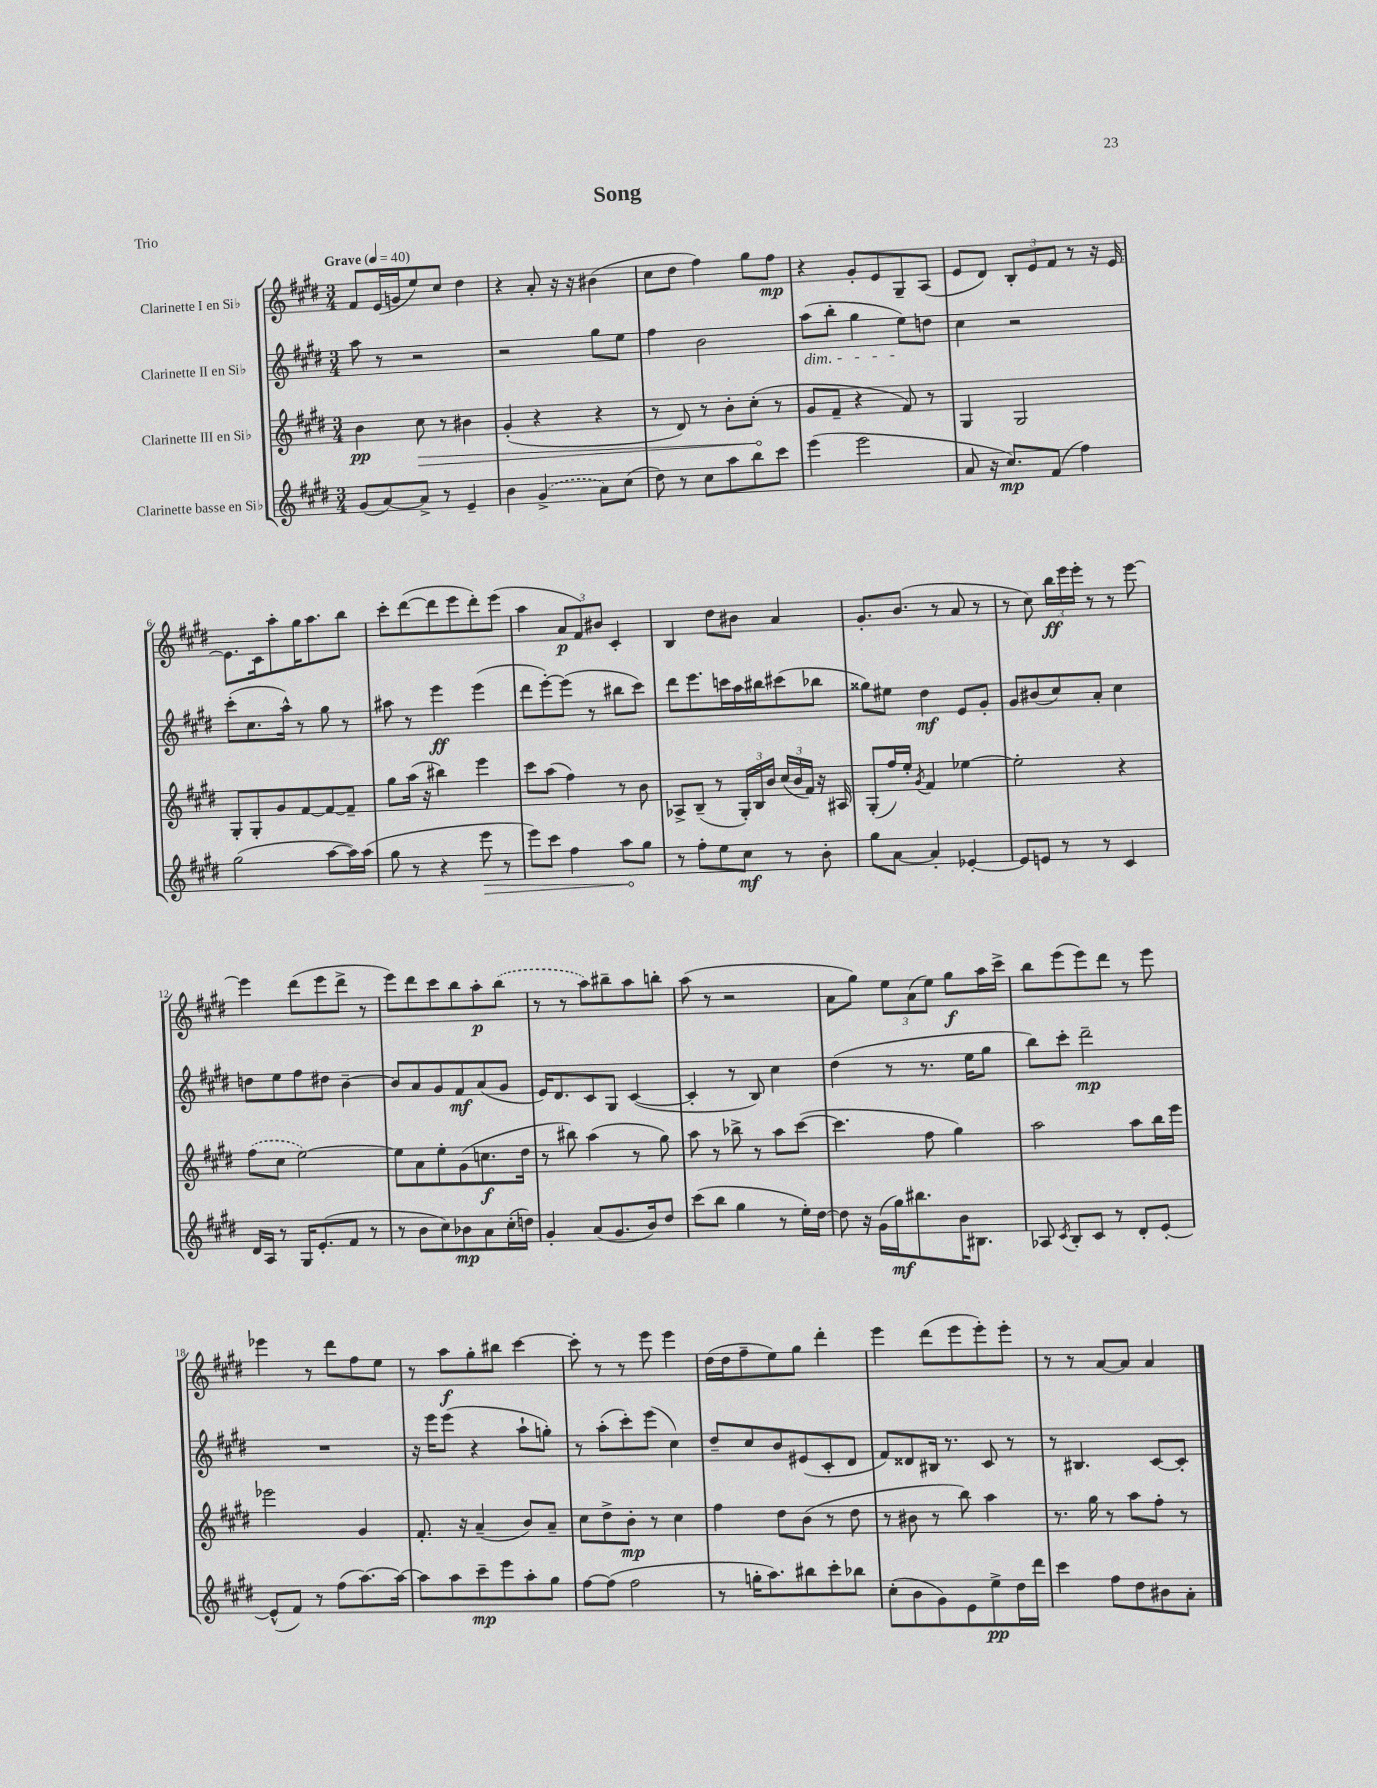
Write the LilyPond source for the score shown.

\header { title = "Song" piece = "Trio" }
<<
\new StaffGroup <<
\new Staff = "s0" \with { instrumentName = "Clarinette I en Sib" } {
    \clef treble \key e \major \numericTimeSignature \time 3/4 \tempo "Grave" 4 = 40
    \autoBeamOff fis'8[ e'16( g'16 e''8) cis''8] dis''4 |
    r4 a'8-. r16 r16 bis'4( |
    cis''8[ dis''8] fis''4) gis''8[ fis''8]\mp |
    r4 gis'8[-. e'8 gis8-- a8]( |
    e'8[ dis'8]) \tuplet 3/2 { b8[-. e'8 fis'8] } r8 r16 e'16~ |
    e'8.[ cis'16 a''8-. gis''16 a''8. b''8] |
    cis'''8[-. dis'''8~( dis'''8 e'''8 dis'''8-.) e'''8]( |
    a''4 \tuplet 3/2 { a'8[\p fis'8) bis'8] } cis'4-. |
    b4 dis''8[ bis'8] a'4 |
    gis'8.[-. b'8.]( r8 a'8 r8 |
    r8 cis''8) \tuplet 3/2 { b''16[\ff e'''16 e'''16]-. } r8 r8 e'''8~ |
    e'''4 dis'''8[( e'''8 dis'''8]-> r8 |
    e'''8[) dis'''8 cis'''8 b''8 a''8-.\p \once \slurDashed b''8]( |
    r8 r8 a''8[) bis''8-- a''8 b''8]-. |
    a''8( r8 r2 |
    a'8[ gis''8]) \tuplet 3/2 { e''8[ a'8( e''8]) } gis''8[\f a''16 cis'''16]-> |
    b''8[ e'''8( e'''8) dis'''8] r8 e'''8 |
    ees'''4 r8 dis'''8[ fis''8 e''8] |
    r8 a''8[\f gis''8-. bis''8] cis'''4~ |
    cis'''8-. r8 r8 e'''8 e'''4 |
    dis''16[( dis''16 fis''8-- e''8) gis''8] dis'''4-. |
    e'''4 dis'''8[( e'''8 e'''8-.) e'''8]-. |
    r8 r8 a'8[~ a'8] a'4 \bar "|." |
}
\new Staff = "s1" \with { instrumentName = "Clarinette II en Sib" } {
    \clef treble \key e \major \numericTimeSignature \time 3/4
    \autoBeamOff a''8 r8 r2 |
    r2 gis''8[ e''8] |
    fis''4 b'2 |
    a''8[\dim( b''8]-. gis''4 e''8[\!) d''8] |
    cis''4 r2 |
    cis'''8[-.( cis''8. a''16]-^) r8 gis''8 r8 |
    ais''8 r8 e'''4\ff e'''4( |
    dis'''8[ e'''8~-.) e'''8]( r8 bis''8[ cis'''8]) |
    dis'''8[ e'''8. c'''16 a''16 bis''16 cis'''8( bes''8] |
    gisis''8[) eis''8] dis''4\mf e'8[ gis'8]-. |
    gis'8[ bis'8( cis''8) a'8]-. cis''4 |
    d''8[ e''8 fis''8 dis''8] b'4~-- |
    b'8[ a'8 gis'8 fis'8\mf a'8( gis'8] |
    e'16[) dis'8. cis'8 gis8] cis'4~( |
    cis'4-. r8 b8) cis''4 |
    dis''4( r8 r8. e''16[ gis''8] |
    b''8[) cis'''8]-. dis'''2--\mp |
    R2. |
    r16 e'''16[ e'''8]( r4 a''8[-! g''8]-.) |
    r8 a''8[-.( cis'''8-.) e'''8]( cis''4) |
    dis''8[-- cis''8 b'8 eis'8( cis'8-. dis'8] |
    fis'8[) disis'8 bis16] r8. cis'8 r8 |
    r8 bis4. cis'8[~ cis'8]-. \bar "|." |
}
\new Staff = "s2" \with { instrumentName = "Clarinette III en Sib" } {
    \clef treble \key e \major \numericTimeSignature \time 3/4
    \autoBeamOff b'4\pp \once \override Hairpin.circled-tip = ##t cis''8\> r8 bis'4 |
    gis'4-.( r4 r4 |
    r8 dis'8) r8 b'8[-. cis''8]-.\!( r8 |
    gis'8[ fis'8]-- r4 fis'8) r8 |
    gis4 gis2 |
    gis8[-. gis8-. gis'8 fis'8~ fis'8~ fis'8]-- |
    gis''8[ a''16]( r16 bis''4) e'''4 |
    cis'''8[ a''8]( fis''4) r8 b'8 |
    aes8[-> b8]--( r8 \tuplet 3/2 { gis16[-.) b16 b'16] } \tuplet 3/2 { cis''16[( b'16 fis'16]) } r16 ais16 |
    gis8[-.( fis''16) e''16]-. \acciaccatura { gis'8 } fis'4 ees''4~ |
    ees''2-. r4 |
    \once \slurDashed fis''8[( cis''8] e''2~) |
    e''8[ a'8 e''8-. gis'8( c''8.\f dis''16] |
    r8 bis''8) a''4( r8 gis''8) |
    a''8 r8 bes''8-> r8 a''8[ cis'''8]~( |
    cis'''4. fis''8 gis''4) |
    a''2 a''8[ b''16 e'''16] |
    ees'''2 gis'4 |
    fis'8.-. r16 a'4--( b'8[) a'8]-- |
    cis''8[ dis''8-> b'8]-.\mp r8 cis''4 |
    fis''4 dis''8[ b'8]( r8 dis''8 |
    r8 bis'8 r8 b''8) a''4 |
    r8. gis''16 r8 a''8[ fis''8]-. r8 \bar "|." |
}
\new Staff = "s3" \with { instrumentName = "Clarinette basse en Sib" } {
    \clef treble \key e \major \numericTimeSignature \time 3/4
    \autoBeamOff gis'8[( a'8~) a'8]-> r8 e'4-- |
    b'4 \once \slurDashed gis'4->( a'8[) cis''8]( |
    dis''8) r8 cis''8[ a''8 b''8 cis'''8] |
    e'''4( e'''2 |
    a'8 r16 cis''8.[\mp) fis'8]( fis''4) |
    gis''2( a''8[~ a''16) a''16]( |
    gis''8 r8 r4 \once \override Hairpin.circled-tip = ##t e'''8\> r8 |
    e'''8[) cis'''8] fis''4 a''8[\! gis''8] |
    r8 fis''8[-. e''8 cis''8]\mf r8 b'8-. |
    gis''8[ a'8]~ a'4-. ees'4~-. |
    ees'8[ e'8] r8 r8 cis'4 |
    dis'16[ a16] r8 gis16[ e'8.-.( fis'8] r8 |
    r8 b'8[ cis''8) bes'8\mp a'8 cis''16-.( d''16]) |
    gis'4-. a'8[( gis'8. b'16) dis''8] |
    cis'''8[( b''8] gis''4 r8 e''16[-.) dis''16]~ |
    dis''8 r16 gis'16[( gis''16\mf) bis''8. b'16 bis8.] |
    aes8 \acciaccatura { cis'8 } b8[-. cis'8] r8 dis'8[-. e'8]~-. |
    e'8[-^( fis'8]) r8 fis''8[( a''8.~) a''16]~ |
    a''8[ a''8 cis'''8--\mp e'''8 a''8-. gis''8] |
    fis''8[~ fis''8]( fis''2 |
    r8 g''16[-. a''8.) bis''8 cis'''8-. bes''8] |
    cis''8[-.( b'8 gis'8) e'8 e''8->\pp dis''16 dis'''16] |
    cis'''4 fis''8[ dis''8 bis'8 a'8]-. \bar "|." |
}
>>
>>
